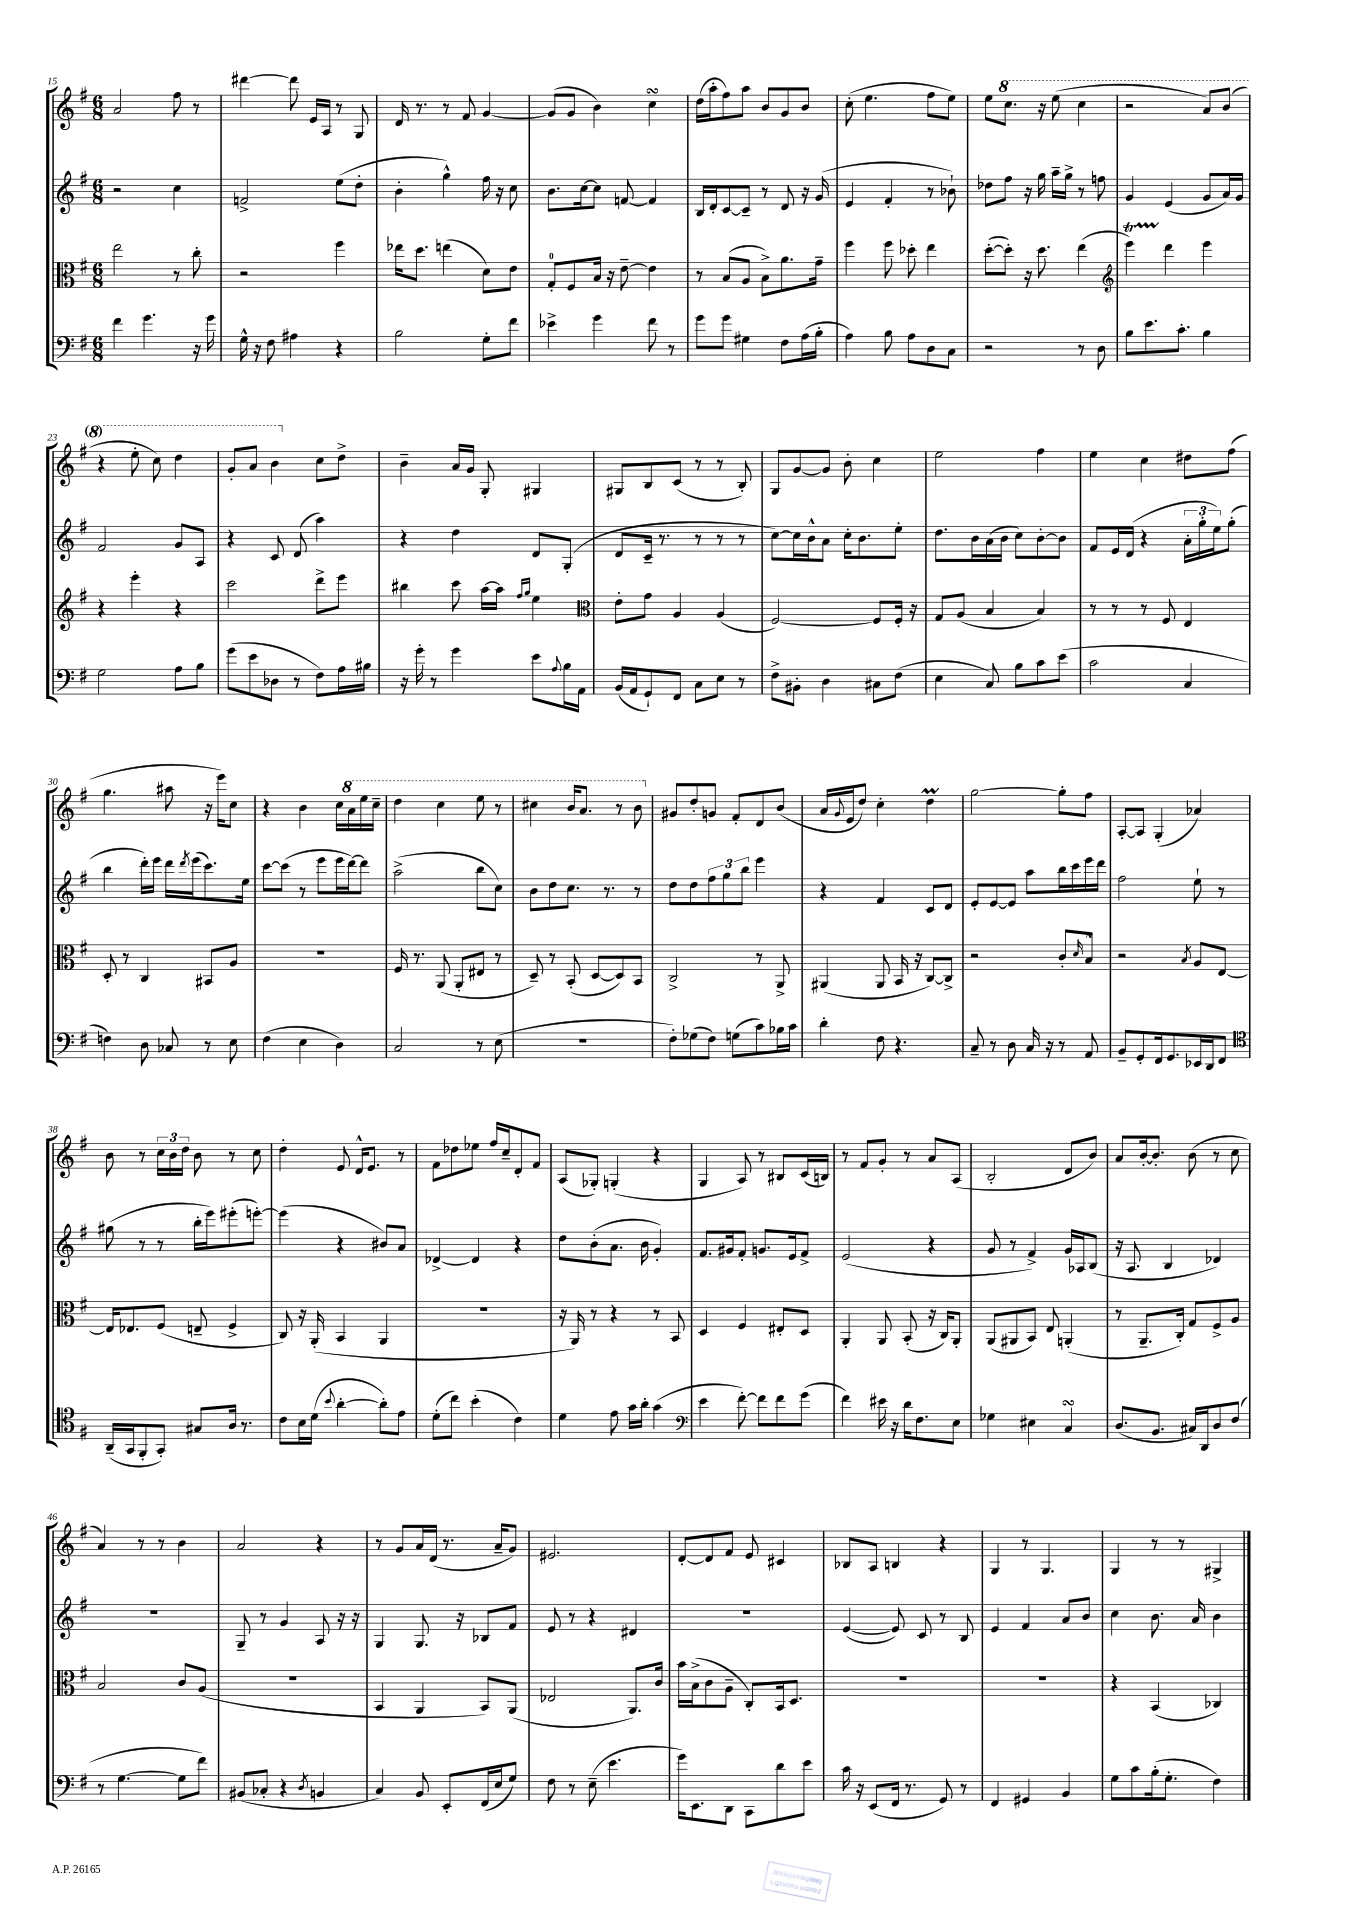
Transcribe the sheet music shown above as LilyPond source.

<<
\new StaffGroup <<
\new Staff = "s0" {
    \clef treble \key g \major \numericTimeSignature \time 6/8
    a'2 fis''8 r8 |
    dis'''4~ dis'''8 e'16 a16 r8 g8 |
    d'16 r8. r8 fis'8 g'4~ |
    g'8( g'8 b'4) c''4\turn |
    d''16( a''16-. fis''8) a''8 b'8 g'8 b'8 |
    c''8-.( e''4. fis''8 e''8) |
    e''8 \ottava #1 c'''8. r16 e'''8( c'''4 |
    r2 a''8) b''8( |
    r4 e'''8-. c'''8) d'''4 |
    g''8-. a''8 b''4 \ottava #0 c''8 d''8-> |
    b'4-- a'16 g'16 g8-. gis4 |
    gis8 b8 c'8( r8 r8 b8-.) |
    g8 g'8~ g'8 b'8-. c''4 |
    e''2 fis''4 |
    e''4 c''4 dis''8 fis''8( |
    g''4. ais''8 r16 e'''16) c''8 |
    r4 b'4 c''16 \ottava #1 a''16 e'''16 c'''16-- |
    d'''4 c'''4 e'''8 r8 |
    cis'''4 b''16 a''8. r8 b''8 \ottava #0 |
    gis'8 d''8-. g'8 fis'8-. d'8 b'8( |
    a'16 \appoggiatura { g'8 } e'16 d''8) c''4-. d''4\prall |
    g''2~ g''8-. fis''8 |
    a8~-. a8 g4-.( aes'4) |
    b'8 r8 \tuplet 3/2 { c''16 b'16 d''16 } b'8 r8 c''8 |
    d''4-. e'8 d'16-^ e'8. r8 |
    fis'8 des''8 ees''8 fis''16 c''16-- d'8-. fis'8 |
    a8( ges8-.) g4-.( r4 |
    g4 a8) r8 bis8 c'16( b16) |
    r8 fis'8 g'8-. r8 a'8 a8( |
    b2-. d'8 b'8) |
    a'8 b'16~-. b'8.-. b'8( r8 c''8 |
    a'4) r8 r8 b'4 |
    a'2 r4 |
    r8 g'8 a'16 d'16( r8. a'16-- g'8) |
    eis'2. |
    d'8~-. d'8 fis'8 e'8 cis'4 |
    bes8 a8 b4 r4 |
    g4 r8 g4. |
    g4 r8 r8 gis4-> \bar "|." |
}
\new Staff = "s1" {
    \clef treble \key g \major \numericTimeSignature \time 6/8
    r2 c''4 |
    f'2-> e''8( d''8-. |
    b'4-. g''4-^) fis''16 r16 c''8 |
    b'8. c''16~ c''8 f'8~ f'4 |
    b16 d'16-. c'8~ c'8-- r8 d'8 r16 g'16( |
    e'4 fis'4-. r8 bes'8-!) |
    des''8 fis''8 r16 g''16 a''16-- g''16-> r8 f''8 |
    g'4 e'4( g'8 a'16) g'16 |
    fis'2 g'8 a8 |
    r4 c'8 d'8( a''4) |
    r4 d''4 d'8 g8-.( |
    d'8 c'16-- r8. r8 r8 r8 |
    c''8~) c''16 b'16-^ a'8 c''16-. b'8. e''8-. |
    d''8. b'16 a'16( b'16 c''8) b'8~-. b'8 |
    fis'8 e'16 d'16( r4 \tuplet 3/2 { a'16-. g''16-. e''16) } g''8-.( |
    b''4 d'''16-.) e'''16 d'''16 \acciaccatura { d'''8 } e'''16( c'''8.) e''16 |
    c'''8~ c'''8( r8 e'''8 e'''16 d'''16~) d'''8 |
    a''2->( b''8 c''8) |
    b'8 d''8 c''8. r8. r8 |
    d''8 d''8 \tuplet 3/2 { fis''8 g''8 b''8 } e'''4 |
    r4 fis'4 c'8 d'8 |
    e'8-. e'8~ e'8 a''8 b''16 c'''16 e'''16 d'''16 |
    fis''2 e''8-! r8 |
    gis''8( r8 r8 b''16-. e'''16) eis'''8-.( e'''8~-.) |
    e'''4( r4 bis'8) a'8 |
    des'4~-> des'4 r4 |
    d''8 b'8-.( a'8. b'16 g'4-.) |
    fis'8. gis'16 fis'8-. g'8. e'16 fis'8-> |
    e'2( r4 |
    g'8 r8 fis'4->) g'16 aes16 b8( |
    r16 a8. b4 des'4) |
    R2. |
    g8-- r8 g'4 a8 r16 r16 |
    g4 g8. r16 bes8 fis'8 |
    e'8 r8 r4 dis'4 |
    R2. |
    e'4~( e'8) c'8 r8 b8 |
    e'4 fis'4 a'8 b'8 |
    c''4 b'8. a'16 b'4 \bar "|." |
}
\new Staff = "s2" {
    \clef alto \key g \major \numericTimeSignature \time 6/8
    e''2 r8 c''8-. |
    r2 fis''4 |
    ees''16 d''8. e''4( d'8) e'8 |
    g8-0-. fis8 b16 r16 e'8~-- e'4 |
    r8 b8( a8 b8->) a'8. g'16-- |
    fis''4 fis''8 des''8-. e''4 |
    d''8~-.( d''8-.) r16 d''8. e''4( |
    \clef treble e'''4\startTrillSpan) d'''4\stopTrillSpan e'''4 |
    r4 e'''4-. r4 |
    c'''2 d'''8-> e'''8 |
    bis''4 c'''8 a''16~ a''16 \grace { fis''16 g''16 } e''4 |
    \clef alto e'8-. g'8 a4 a4( |
    fis2~) fis8 fis16-. r16 |
    g8 a8( b4 b4) |
    r8 r8 r8 fis8 e4 |
    d8-. r8 c4 bis,8 a8 |
    R2. |
    fis16 r8. a,8( a,8-. eis8 r8 |
    d8--) r8 b,8-.( d8~ d8) b,8 |
    c2-> r8 a,8-> |
    ais,4( ais,8 b,16 r16 c8~) c8-> |
    r2 c'8-. \grace { d'16 } b8-^ |
    r2 \acciaccatura { b8 } a8 e8~ |
    e16 ees8. fis8( e8-- fis4-> |
    c8) r16 a,16-.( b,4 a,4 |
    R2. |
    r16 a,16) r8 r4 r8 b,8 |
    d4 fis4 eis8-. d8 |
    a,4-. a,8 b,8-.( r16 c16) a,8-. |
    a,8( ais,8 b,8) e8 a,4-.( |
    r8 a,8.-- c16-.) g8 fis8-> a8 |
    b2 c'8 a8( |
    R2. |
    b,4 a,4 b,8) a,8( |
    ees2 a,8.) c'16 |
    b'16 b16->( c'8 a8-- c8-.) b,16 d8. |
    R2. |
    R2. |
    r4 b,4( ces4) \bar "|." |
}
\new Staff = "s3" {
    \clef bass \key g \major \numericTimeSignature \time 6/8
    fis'4 g'4. r16 g'16 |
    g16-^ r16 fis8 ais4 r4 |
    b2 g8-. fis'8 |
    ees'4-> g'4 fis'8 r8 |
    g'8 g'8 gis4 fis8 a16( b16-. |
    a4) b8 a8 d8 c8 |
    r2 r8 d8 |
    b8 e'8. c'8.-. b4 |
    g2 a8 b8 |
    g'8( e'8 des8 r8 fis8) a16 bis16 |
    r16 g'16-. r8 g'4 e'8 \appoggiatura { a8 } b16 a,16 |
    b,16( a,16 g,8-!) fis,8 c8 e8 r8 |
    fis8-> bis,8-. d4 cis8 fis8( |
    e4 c8) b8 c'8 e'8( |
    c'2 c4 |
    f4) d8 ces8 r8 e8 |
    fis4( e4 d4) |
    c2 r8 e8( |
    r2. |
    fis8-.) ges8( fis8) g8( c'8) bes16 c'16 |
    d'4-. fis8 r4. |
    c8-- r8 d8 c16 r16 r8 a,8 |
    b,8-- g,8-. fis,16 g,8. ees,16 d,16 fis,8 |
    \clef tenor a,16--( g,16 fis,8-. g,8-.) gis8 a16 r8. |
    c'8 b16 d'16( \appoggiatura { b'8 } a'4~-. a'8-.) e'8 |
    d'8-.( c''8) b'4-.( c'4) |
    d'4 e'8 g'16 a'16-. g'4( |
    \clef bass e'4 fis'8~-.) fis'8 fis'8 g'8( |
    fis'4) eis'16 r16 d'16 fis8. e8 |
    ges4 eis4 c4\turn |
    d8.( b,8. cis16) d,16 d8 fis8( |
    r8 g4.~ g8 fis'8) |
    bis,8( ces8-. r4 \acciaccatura { d8 } b,4 |
    c4) b,8 e,8-. fis,16( e16 g8) |
    fis8 r8 e8--( e'4. |
    g'16) e,8. d,8 c,8 d'8 e'8 |
    c'16 r16 e,8( fis,16 r8. g,8) r8 |
    fis,4 gis,4 b,4 |
    g8 c'8 b16-.( g8.-. fis4) \bar "|." |
}
>>
>>
\layout { \context { \Score currentBarNumber = #15 } }
